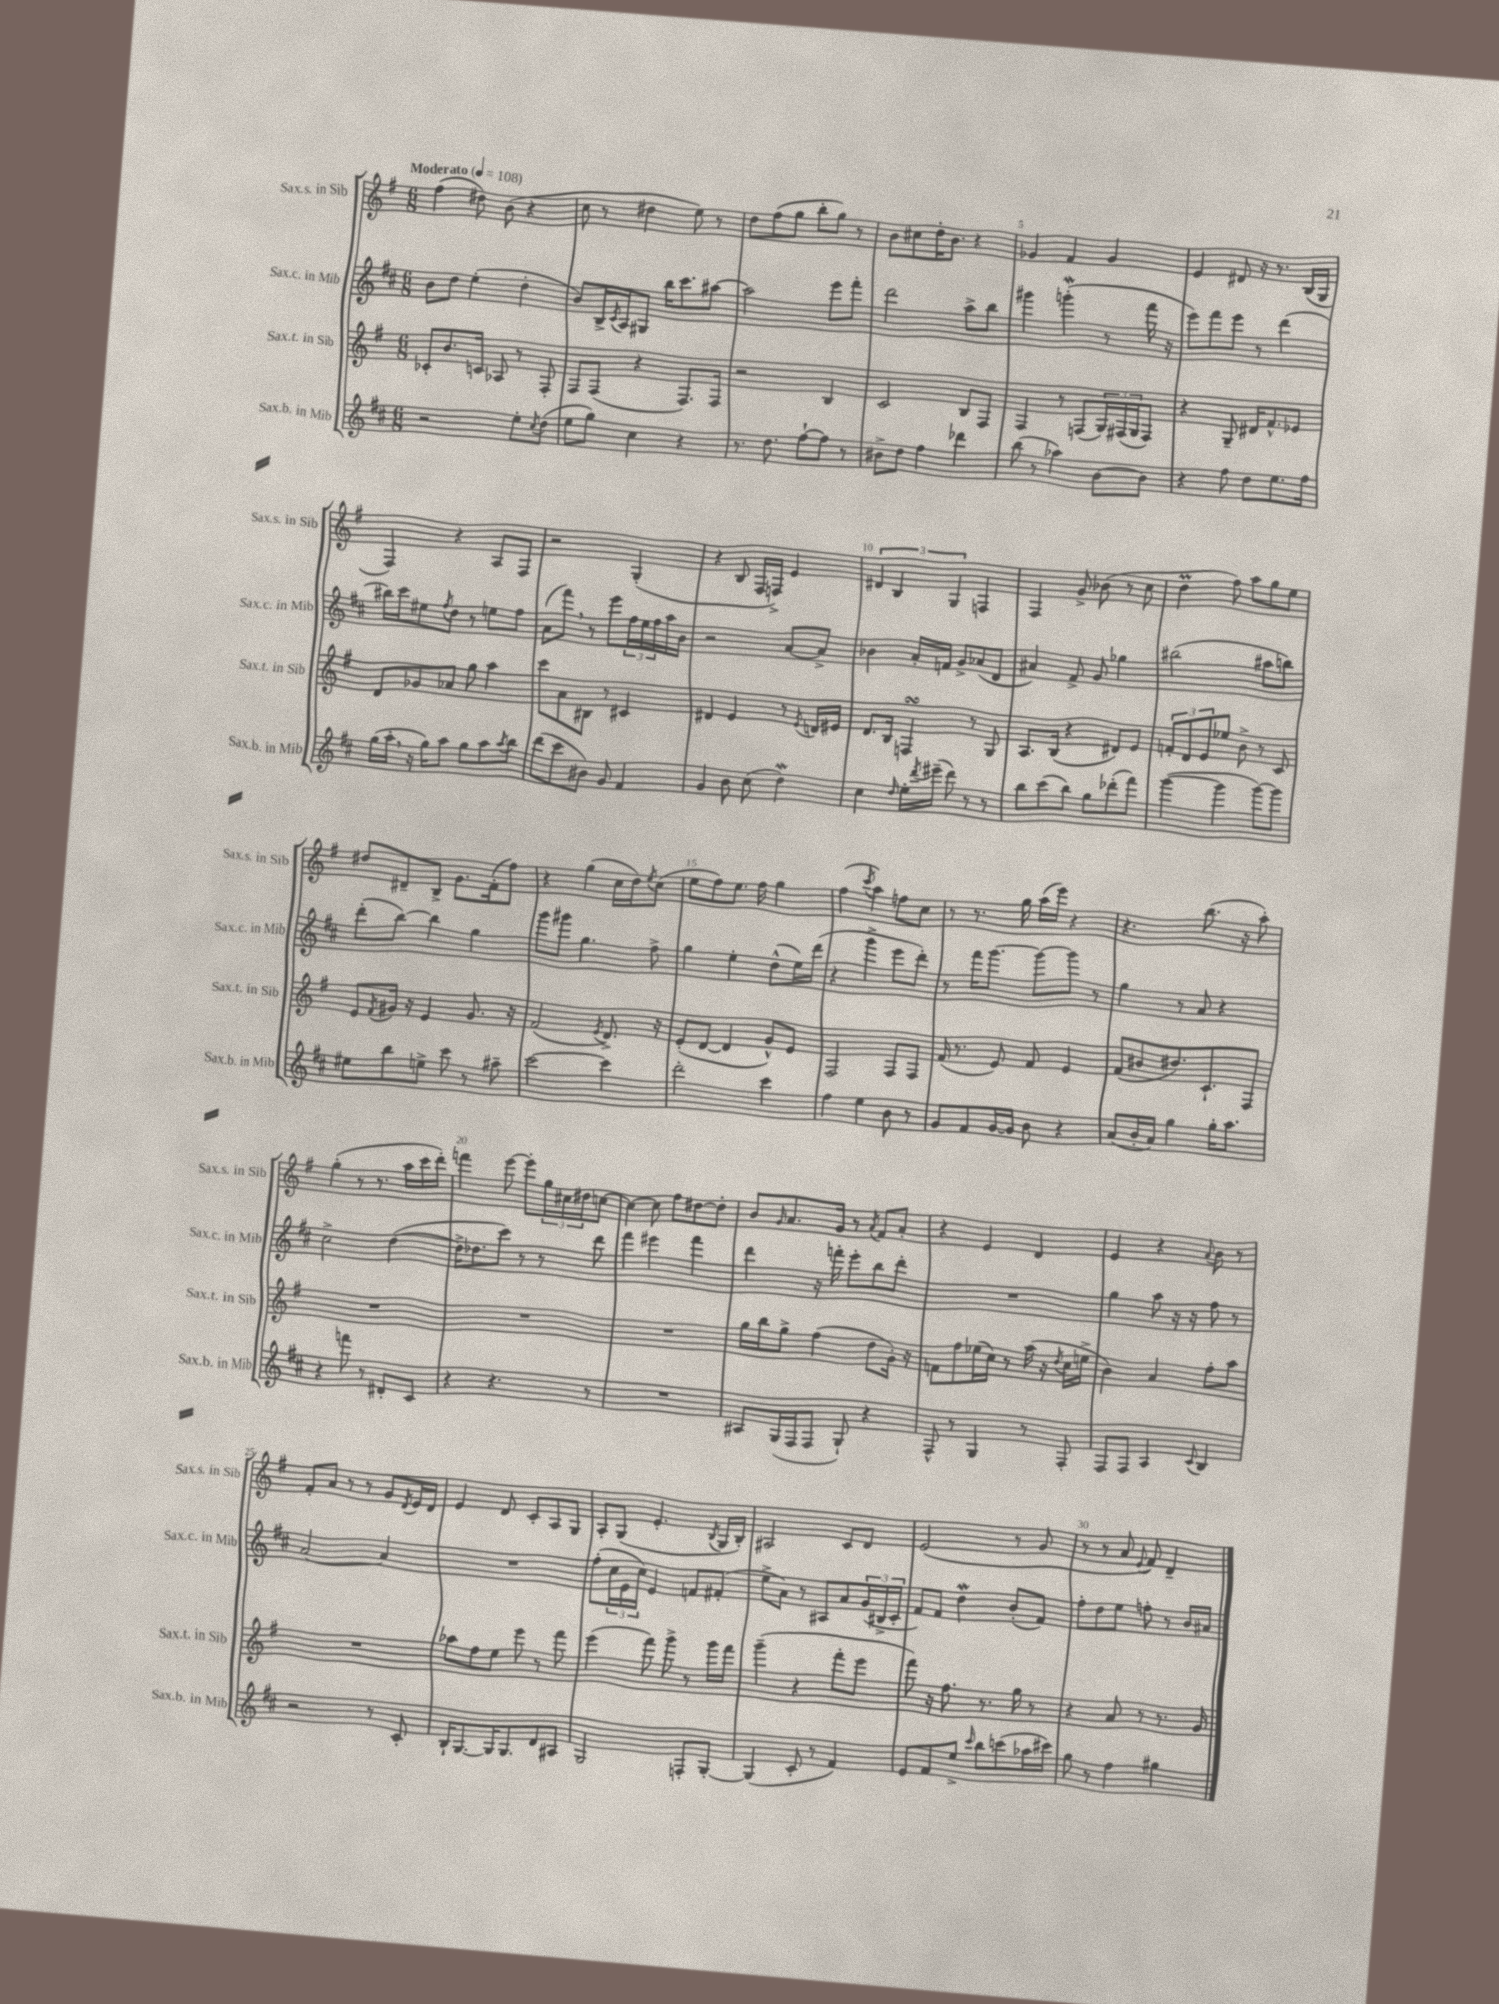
<<
\new StaffGroup <<
\new Staff = "s0" \with { instrumentName = "Sax.s. in Sib" shortInstrumentName = "Sax.s. in Sib" } {
    \clef treble \key g \major \numericTimeSignature \time 6/8 \tempo "Moderato" 4 = 108
    fis''4( dis''8) b'8( r4 |
    c''8 r8 dis''4 e''8) r8 |
    d''8 fis''8( g''8 b''8-. g''8) r8 |
    b'8 cis''8 d''16-. b'8. r4 |
    ges'4 fis'4 ges'4 |
    e'4 dis'8 r16 r8. b16( g16 |
    fis4) r4 a8 fis8 |
    r2 g4-.( |
    r4 b8 fis16 f16->) e'4 |
    \tuplet 3/2 { dis'4 b4 g4 } f4 |
    fis4 g'8-> bes'8( r8 c''8 |
    d''4\prall fis''8) a''8 g''8 e''8 |
    dis''8 dis'8-- b8-> g'8. fis'16-.( fis''8) |
    r4 g''4( c''16 d''16) \acciaccatura { e''8 } c''8( |
    e''8 fis''8) e''8. fis''16 g''4 |
    fis''4( \acciaccatura { c'''8 } a''4) f''8 c''8 |
    r8 r8. g''16 a''16( e'''16) r4 |
    r4. b''8.( r16 a''8-.) |
    g''4-.( r8 r8. a''16 c'''16 d'''16-.) |
    f'''4 e'''8~ e'''8-. \tuplet 3/2 { g''16 cis''16 dis''16 } c''8~ |
    c''4~ c''8 fis''8 dis''8~ dis''8-. |
    b'8 \grace { g'16 } a'8. g'16 r8 \acciaccatura { a'8 } fis'8 a'8-. |
    r4 e'4 d'4 |
    e'4 r4 \appoggiatura { a'8 } b'8 r8 |
    fis'8-. a'8 r8 r8 g'8 \acciaccatura { d'8 } e'16 d'16 |
    e'4 d'8 c'8-. a8 g8 |
    a8-. g8( e'4.-. \acciaccatura { b8 } g16 b16-.) |
    ais2 c'8 d'8 |
    e'2( r8 g'8 |
    r8 r8 a'8 \appoggiatura { e'8 } fis'8) d'4-- \bar "|." |
}
\new Staff = "s1" \with { instrumentName = "Sax.c. in Mib" shortInstrumentName = "Sax.c. in Mib" } {
    \clef treble \key d \major \numericTimeSignature \time 6/8
    b'8 d''8 e''4-.( d''4-. |
    b'8) b16-> \acciaccatura { cis'8 } a16 gis8 b''16 cis'''8. ais''8~ |
    ais''2 e'''8 fis'''8-. |
    d'''2 a''8-> b''8 |
    gis'''4 g'''4-.\mordent( r8 fis'''16 r16 |
    e'''8) fis'''8 e'''8 r8 d'''4( |
    bis''16) cis'''16 eis''8 \acciaccatura { fis''8 } d''8 r8 e''8 fis''8 |
    a'8( fis'''8) \breathe r8 e'''8 \tuplet 3/2 { fis''16 e''16 fis''16 } a''16 b'16 |
    r2 a'8~ a'8-> |
    bes'4 a'16-. f'16 g'8-> aes'8( d'8 |
    ais'4) fis'8-> g'8 ges''4 |
    bis''2( ais''8 b''8) |
    d'''8-.( b''8~) b''4 g''4 |
    g'''8 gis'''8 g''4. fis''8-> |
    g''4 e''4-. d''8-^( e''16) d'''16( |
    r4 g'''4-> e'''8 d'''8-.) |
    r8 fis'''16 g'''8.~ g'''8~ g'''8 r8 |
    g''4 r8 a'8 r4 |
    cis''2-> d''4~( |
    d''16-> des''8. cis'''8) r8 r8 d'''8 |
    fis'''4 eis'''4 fis'''4 |
    d'''4 r16 f'''16-. e'''8-. b''8 d'''8-. |
    R2. |
    g''4 a''8 r16 r16 fis''8 r8 |
    a'2~ a'4 |
    R2. |
    fis''8-.( \tuplet 3/2 { cis''16 e'16 cis''16) } e'4 f'8 fis'8-.( |
    e''8-> a'8) r8 ais8 a'8 \tuplet 3/2 { g'16( bis16-> cis'16-. } |
    fis'8) fis'8 d''4\mordent b'8-.( fis'8) |
    fis''8-. d''8 e''8 f''8-. r8 b'16 ais'16 \bar "|." |
}
\new Staff = "s2" \with { instrumentName = "Sax.t. in Sib" shortInstrumentName = "Sax.t. in Sib" } {
    \clef treble \key g \major \numericTimeSignature \time 6/8
    ces'8-. b'8. c'16 aes8 r8 fis8-. |
    fis8 fis8( r4 fis8.) fis16 |
    r2 b4 |
    c'2 b8 fis8 |
    fis4 r8 f8( \tuplet 3/2 { g16) fis16( g16 } fis8) |
    r4 g8-- dis'16 fis'8.-^ ees'8 |
    d'8 ges'8 aes'8 g''8 a''4 |
    c'''8 a'8 bis8 r8 cis'4 |
    dis'4 e'4 r8 \acciaccatura { e'8 } d'16 eis'16 |
    d'8. b16 f4\turn r8 g8 |
    a8. b16( r4 dis'8) e'8 |
    \tuplet 3/2 { f'8-. d'8 e'8 } ees''8 b'8-> r8 c'8 |
    e'8 \acciaccatura { fis'8 } gis'16 r16 e'4 gis'8. r16 |
    fis'2( \acciaccatura { e'8 } d'8.->) r16 |
    e'8-.( d'8~ d'4 g'8-^) e'8 |
    fis2 fis8 fis8 |
    fis'16( r8. e'8) fis'8 e'4 |
    fis'8( bis'8 dis''8.) c'8.-! fis8 |
    R2. |
    R2. |
    R2. |
    g''16 b''16 g''8-> fis''4( d''8 g'16-.) r16 |
    f'8 fis''8 ees''16( c''16) r8 a''16( r16 \acciaccatura { d''8 } c''16 e''16-> |
    b'4) a'4 fis''8-. a''8 |
    R2. |
    aes''8 fis''8 e''8 e'''8 r8 fis'''8 |
    e'''4( fis'''8) g'''8-> r8 g'''16 fis'''16 |
    g'''4--( r4 fis'''8-. e'''8 |
    fis'''8) r16 fis''8. r8. g''16 r8 |
    r4 a'8 r8 r8. g'16 \bar "|." |
}
\new Staff = "s3" \with { instrumentName = "Sax.b. in Mib" shortInstrumentName = "Sax.b. in Mib" } {
    \clef treble \key d \major \numericTimeSignature \time 6/8
    r2 e''8-. \acciaccatura { cis''8 } d''8( |
    e''8 g''8) cis''4 r4 |
    r8. d''8. fis''8~-! fis''8 r8 |
    bis'8-> d''8 fis''4 des'''4 |
    b''8( r8 aes''4) b'8~ b'8 |
    r4 fis''8 d''8 e''8. fis''16 |
    g''16( a''16-. \breathe r16 g''16) a''8 g''8 a''8 \acciaccatura { a''8 } b''8 |
    d'''8( cis'''8 bis'8) g'8 fis'4 |
    g'4 b'8 cis''8( d''4\mordent) |
    cis''4 \grace { d''16 } e''16-. \acciaccatura { d'''8 } eis'''16--( d'''8) r8 r8 |
    b''8 cis'''8( b''8) g''8 des'''8-.( fis'''8) |
    g'''4~( g'''4 g'''8~) g'''8 |
    eis''8 b''8 e''8-> cis'''8 r8 ais''8-- |
    cis'''2~ cis'''4 |
    d'''2-. cis'''4 |
    fis''4 e''4 b'8 r8 |
    g'8 fis'8 g'16~ g'16 b'8 r4 |
    a'8( b'16-. a'16) g''4 g''16-. a''8. |
    r4 f'''8 r8 dis'8-. cis'8 |
    r4 r4. r8 |
    R2. |
    ais8 g16( fis16 fis8 g8-!) r4 |
    fis8-^ r8 g4 r8 fis8-. |
    fis8 fis8 a4 \appoggiatura { cis'8 } b4 |
    r2 r8 cis'8-. |
    b16-! g8.~ g16 g8. d'8 ais8 |
    g2 f8-. g8~-. |
    g4( cis'8-. r8 fis'4) |
    e'8 fis'8 e''8-> \grace { cis'''16 } b''8 c'''8( aes''16 cis'''16) |
    g''8 r8 fis''4 gis''4 \bar "|." |
}
>>
>>
\layout { \context { \Score \override BarNumber.break-visibility = ##(#f #t #t) barNumberVisibility = #(every-nth-bar-number-visible 5) } }
